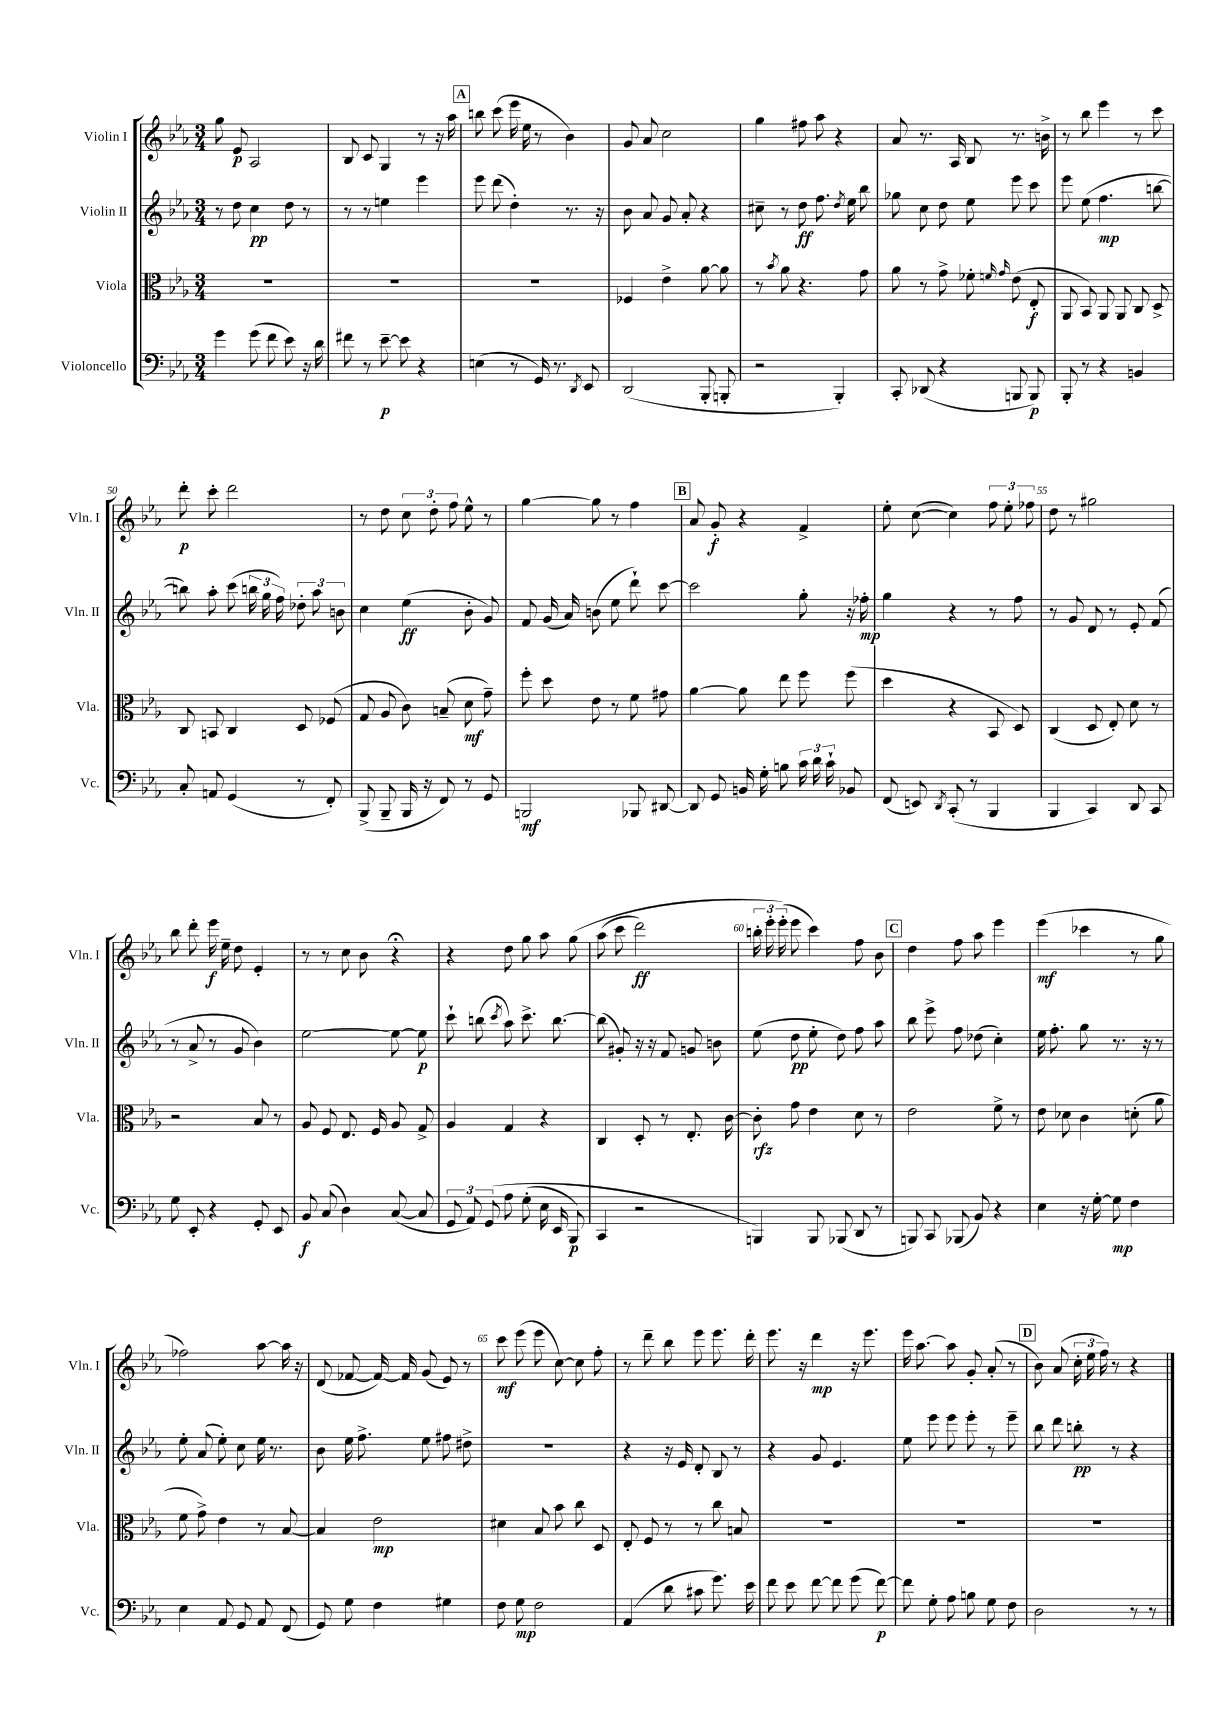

**kern	**dynam	**kern	**dynam	**kern	**dynam	**kern	**dynam
*part4	*part4	*part3	*part3	*part2	*part2	*part1	*part1
*staff4	*staff4	*staff3	*staff3	*staff2	*staff2	*staff1	*staff1
*I"Violoncello	*	*I"Viola	*	*I"Violin II	*	*I"Violin I	*
*I'Vc.	*	*I'Vla.	*	*I'Vln. II	*	*I'Vln. I	*
*clefF4	*	*clefC3	*	*clefG2	*	*clefG2	*
*k[b-e-a-]	*	*k[b-e-a-]	*	*k[b-e-a-]	*	*k[b-e-a-]	*
*M3/4	*	*M3/4	*	*M3/4	*	*M3/4	*
=43	=43	=43	=43	=43	=43	=43	=43
4g\	.	2.r	.	8r	.	8gg\	.
.	.	.	.	8dd\	.	8e-/	p
(8g\	.	.	.	4cc\	pp	2A-/	.
8f\	.	.	.	.	.	.	.
8e-\)	.	.	.	8dd\	.	.	.
16r	.	.	.	8r	.	.	.
16d\	.	.	.	.	.	.	.
=44	=44	=44	=44	=44	=44	=44	=44
8f#X\	.	2.r	.	8r	.	8B-/	.
8r	.	.	.	8r	.	8c/	.
[8e-~\	p	.	.	4een\	.	4G/	.
8e-\]	.	.	.	.	.	.	.
4r	.	.	.	4eee-\	.	8r	.
.	.	.	.	.	.	16r	.
.	.	.	.	.	.	16aa-\	.
!!LO:REH:place=s1:t=A
=45	=45	=45	=45	=45	=45	=45	=45
(4En\	.	2.r	.	8eee-\	.	8bbn\	.
.	.	.	.	(8ddd\	.	(8ccc\	.
8r	.	.	.	4dd'\)	.	16eee-\	.
.	.	.	.	.	.	16ee-\	.
16GG/)	.	.	.	.	.	8r	.
8.r	.	.	.	.	.	.	.
.	.	.	.	8.r	.	4b-\)	.
8qDD/	.	.	.	.	.	.	.
8EE-/	.	.	.	.	.	.	.
.	.	.	.	16r	.	.	.
=46	=46	=46	=46	=46	=46	=46	=46
(2DD/	.	4F-X/	.	8b-\	.	8g/	.
.	.	.	.	8a-/	.	8a-/	.
.	.	4e-^\	.	8g/	.	2cc\	.
.	.	.	.	8a-'/	.	.	.
8BBB-'/	.	[8a-\	.	4r	.	.	.
8BBBn'/	.	8a-\]	.	.	.	.	.
=47	=47	=47	=47	=47	=47	=47	=47
2r	.	8r	.	8cc#X~\	.	4gg\	.
.	.	8qb-/	.	.	.	.	.
.	.	8a-\	.	8r	.	.	.
.	.	4.r	.	8dd\	ff	8ff#X\	.
.	.	.	.	8.ff\	.	8aa-\	.
4BBB-'/)	.	.	.	.	.	4r	.
.	.	.	.	8qdd/	.	.	.
.	.	.	.	16ee-\	.	.	.
.	.	8g\	.	8bb-\	.	.	.
=48	=48	=48	=48	=48	=48	=48	=48
8CC'/	.	8a-\	.	8gg-X\	.	8a-/	.
(8DD-X/	.	8r	.	8cc\	.	8.r	.
4r	.	8g^\	.	8dd\	.	.	.
.	.	.	.	.	.	16A-/	.
.	.	8f-X'\	.	8ee-\	.	8B-/	.
.	.	16qqfn/	.	.	.	.	.
.	.	16qqg/	.	.	.	.	.
8BBBn/	.	(8e-\	.	8eee-\	.	8.r	.
8BBB/)	p	8E-'/	f	8ccc\	.	.	.
.	.	.	.	.	.	16bn^\	.
=49	=49	=49	=49	=49	=49	=49	=49
8BBB-'/	.	8AA-/	.	8eee-\	.	8r	.
8r	.	8BB-/)	.	(8ee-\	.	8bb-\	.
4r	.	8AA-/	.	4.ff\	mp	4eee-\	.
.	.	8AA-/	.	.	.	.	.
4BBn/	.	8C/	.	.	.	8r	.
.	.	8D^/	.	[8bbn\	.	8ccc\	.
!!LO:LB:g=z
=50	=50	=50	=50	=50	=50	=50	=50
8C'/	.	8C/	.	8bbn\])	.	8ddd'\	p
8AAn/	.	8BBn/	.	8aa-'\	.	8ccc'\	.
(4GG/	.	4C/	.	(8ccc\	.	2ddd\	.
.	.	.	.	24bbn\	.	.	.
.	.	.	.	24gg\	.	.	.
.	.	.	.	24ff\)	.	.	.
8r	.	8D/	.	12dd-X'\	.	.	.
.	.	.	.	12aa-\	.	.	.
8FF'/)	.	(8F-X/	.	.	.	.	.
.	.	.	.	12bn\	.	.	.
=51	=51	=51	=51	=51	=51	=51	=51
(8BBB-^/	.	8G/	.	4cc\	.	8r	.
8BBB-~/	.	8A-/	.	.	.	8dd\	.
16BBB-/	.	8c\)	.	(4ee-\	ff	12cc\	.
16r	.	.	.	.	.	.	.
.	.	.	.	.	.	12dd'\	.
8FF/)	.	(8Bn~/	.	.	.	.	.
.	.	.	.	.	.	12ff\	.
8r	.	8d\	mf	8b-'\	.	8ee-^^\	.
8GG/	.	8g~\)	.	8g/)	.	8r	.
=52	=52	=52	=52	=52	=52	=52	=52
2BBBn/	mf	8ff'\	.	8f/	.	[4gg\	.
.	.	8dd\	.	(16g/	.	.	.
.	.	.	.	16a-/)	.	.	.
.	.	8e-\	.	(8bn\	.	8gg\]	.
.	.	8r	.	8ee-\	.	8r	.
8BBB-X/	.	8f\	.	8ddd`\)	.	4ff\	.
[8DD#X/	.	8g#X\	.	[8ccc\	.	.	.
!!LO:REH:place=s1:t=B
=53	=53	=53	=53	=53	=53	=53	=53
8DD#/]	.	[4a-\	.	2ccc\]	.	8a-/	.
8GG/	.	.	.	.	.	8g'/	f
16BBn/	.	8a-\]	.	.	.	4r	.
16G'\	.	.	.	.	.	.	.
8Bn\	.	8ee-\	.	.	.	.	.
24c\	.	8ff\	.	8gg'\	.	4f^/	.
24d\	.	.	.	.	.	.	.
24c`\	.	.	.	.	.	.	.
8BB-X/	.	(8ff\	.	16r	.	.	.
.	.	.	.	16ff-X'\	mp	.	.
=54	=54	=54	=54	=54	=54	=54	=54
(8FF/	.	4dd\	.	4gg\	.	8ee-'\	.
8EEn/)	.	.	.	.	.	([8cc\	.
8qDD/	.	.	.	.	.	.	.
(8CC'/	.	4r	.	4r	.	4cc\])	.
8r	.	.	.	.	.	.	.
4BBB-/	.	8BB-/	.	8r	.	12ff\	.
.	.	.	.	.	.	12ee-'\	.
.	.	8D/)	.	8ff\	.	.	.
.	.	.	.	.	.	12ff-X\	.
=55	=55	=55	=55	=55	=55	=55	=55
4BBB-/	.	(4C/	.	8r	.	8dd\	.
.	.	.	.	8g/	.	8r	.
4CC/)	.	8D/	.	8d/	.	2gg#X\	.
.	.	8E-'/)	.	8r	.	.	.
8DD/	.	8d\	.	8e-'/	.	.	.
8CC/	.	8r	.	(8f/	.	.	.
!!LO:LB:g=z
=56	=56	=56	=56	=56	=56	=56	=56
8G\	.	2r	.	8r	.	8bb-\	.
8EE-'/	.	.	.	8a-^/	.	8ddd'\	.
4r	.	.	.	8r	.	16eee-\	f
.	.	.	.	.	.	16ee-~\	.
.	.	.	.	8g/	.	8dd\	.
8GG'/	.	8B-/	.	4b-\)	.	4e-'/	.
8EE-/	.	8r	.	.	.	.	.
=57	=57	=57	=57	=57	=57	=57	=57
8BB-/	f	8A-/	.	[2ee-\	.	8r	.
(8C/	.	8F/	.	.	.	8r	.
4D\)	.	8.E-/	.	.	.	8cc\	.
.	.	.	.	.	.	8b-\	.
.	.	16F/	.	.	.	.	.
([8C/	.	8A-/	.	8ee-\_	.	4r;<	.
8C/]	.	8G^/	.	8ee-\]	p	.	.
=58	=58	=58	=58	=58	=58	=58	=58
12GG/	.	4A-/	.	8ccc`\	.	4r	.
12AA-/)	.	.	.	.	.	.	.
.	.	.	.	(8bbn\	.	.	.
(12GG/	.	.	.	.	.	.	.
.	.	.	.	8qccc/	.	.	.
8A-\	.	4G/	.	8aa-\)	.	8dd\	.
(8G'\	.	.	.	8.ccc^\	.	8gg\	.
16E-\	.	4r	.	.	.	8aa-\	.
16EE-/	.	.	.	[8.bb\	.	.	.
8BBB-/)	p	.	.	.	.	(8gg\	.
=59	=59	=59	=59	=59	=59	=59	=59
4CC/	.	4C/	.	(8bb\]	.	(8aa-\	.
.	.	.	.	8g#X'/)	.	8ccc\	.
2r	.	8D'/	.	16r	.	2ddd\)	ff
.	.	.	.	16r	.	.	.
.	.	8r	.	8f/	.	.	.
.	.	8.E-'/	.	8gn/	.	.	.
.	.	.	.	8bn\	.	.	.
.	.	[16c\	.	.	.	.	.
=60	=60	=60	=60	=60	=60	=60	=60
4BBBn/)	.	8c'\]	rfz	(8ee-\	.	24bbn'\	.
.	.	.	.	.	.	24eee-'\	.
.	.	.	.	.	.	(24eee-'\)	.
.	.	8g\	.	8dd\	pp	8eee-\	.
8BBB/	.	4e-\	.	8ee-'\	.	4ccc\)	.
(8BBB-X/	.	.	.	8dd\)	.	.	.
8DD/	.	8d\	.	8ff\	.	8ff\	.
8r	.	8r	.	8aa-\	.	8b-\	.
!!LO:REH:place=s1:t=C
=61	=61	=61	=61	=61	=61	=61	=61
8BBBn/)	.	2e-\	.	8bb-\	.	4dd\	.
8CC/	.	.	.	8eee-^\	.	.	.
(8BBB-X/	.	.	.	8ff\	.	8ff\	.
8BB-/)	.	.	.	(8dd-X\	.	8aa-\	.
4r	.	8f^\	.	4cc'\)	.	4eee-\	.
.	.	8r	.	.	.	.	.
=62	=62	=62	=62	=62	=62	=62	=62
4E-\	.	8e-\	.	16ee-\	.	(4eee-\	mf
.	.	.	.	8.ff'\	.	.	.
.	.	8d-X\	.	.	.	.	.
16r	.	4c\	.	8gg\	.	4ccc-X\	.
[16G'\	.	.	.	.	.	.	.
8G\]	mp	.	.	8.r	.	.	.
4F\	.	(8dn'\	.	.	.	8r	.
.	.	.	.	16r	.	.	.
.	.	8a-\	.	8r	.	8gg\	.
!!LO:LB:g=z
=63	=63	=63	=63	=63	=63	=63	=63
4E-\	.	8f\	.	8ee-'\	.	2ff-X\)	.
.	.	8g^\)	.	(8a-/	.	.	.
8AA-/	.	4e-\	.	8ee-'\)	.	.	.
8GG/	.	.	.	8cc\	.	.	.
8AA-/	.	8r	.	16ee-\	.	[8aa-\	.
.	.	.	.	8.r	.	.	.
(8FF/	.	[8B-/	.	.	.	16aa-\]	.
.	.	.	.	.	.	16r	.
=64	=64	=64	=64	=64	=64	=64	=64
8GG/)	.	4B-/]	.	8b-\	.	(8d/	.
8G\	.	.	.	16ee-\	.	[8f-X/	.
.	.	.	.	8.ff^\	.	.	.
4F\	.	2e-\	mp	.	.	16f-/_)	.
.	.	.	.	.	.	16f-/]	.
.	.	.	.	8ee-\	.	(8g/	.
4G#X\	.	.	.	8ff#X\	.	8e-/)	.
.	.	.	.	8dd#X^\	.	8r	.
=65	=65	=65	=65	=65	=65	=65	=65
8F\	.	4d#X\	.	2.r	.	8ccc\	mf
8G\	mp	.	.	.	.	(8eee-\	.
2F\	.	8B-/	.	.	.	8eee-\	.
.	.	8b-\	.	.	.	[8cc\)	.
.	.	8cc\	.	.	.	8cc\]	.
.	.	8D/	.	.	.	8ff'\	.
=66	=66	=66	=66	=66	=66	=66	=66
(4AA-/	.	8E-'/	.	4r	.	8r	.
.	.	8F/	.	.	.	8ddd~\	.
8d\	.	8r	.	16r	.	8bb-\	.
.	.	.	.	16e-/	.	.	.
8c#X\	.	8r	.	8d'/	.	8eee-\	.
8.g\)	.	8cc\	.	8B-/	.	8.eee-\	.
.	.	8Bn/	.	8r	.	.	.
16e-\	.	.	.	.	.	16ddd'\	.
=67	=67	=67	=67	=67	=67	=67	=67
8f\	.	2.r	.	4r	.	8.eee-\	.
8e-\	.	.	.	.	.	.	.
.	.	.	.	.	.	16r	.
[8f\	.	.	.	8g/	.	4ddd\	mp
8f\]	.	.	.	4.e-/	.	.	.
(8g\	.	.	.	.	.	16r	.
.	.	.	.	.	.	8.eee-\	.
[8f\)	p	.	.	.	.	.	.
=68	=68	=68	=68	=68	=68	=68	=68
8f\]	.	2.r	.	8ee-\	.	16eee-\	.
.	.	.	.	.	.	[8.aa-\	.
8G'\	.	.	.	8eee-\	.	.	.
8A-\	.	.	.	8eee-\	.	8aa-\]	.
8Bn\	.	.	.	8eee-'\	.	8g'/	.
8G\	.	.	.	8r	.	(8a-'/	.
8F\	.	.	.	8eee-~\	.	8r	.
!!LO:REH:place=s1:t=D
=69	=69	=69	=69	=69	=69	=69	=69
2D\	.	2.r	.	8bb-\	.	8b-\)	.
.	.	.	.	8ddd\	.	(8a-/	.
.	.	.	.	8bbn'\	pp	24cc'\	.
.	.	.	.	.	.	24ee-\	.
.	.	.	.	.	.	24ff\)	.
.	.	.	.	8r	.	8r	.
8r	.	.	.	4r	.	4r	.
8r	.	.	.	.	.	.	.
==	==	==	==	==	==	==	==
*-	*-	*-	*-	*-	*-	*-	*-
